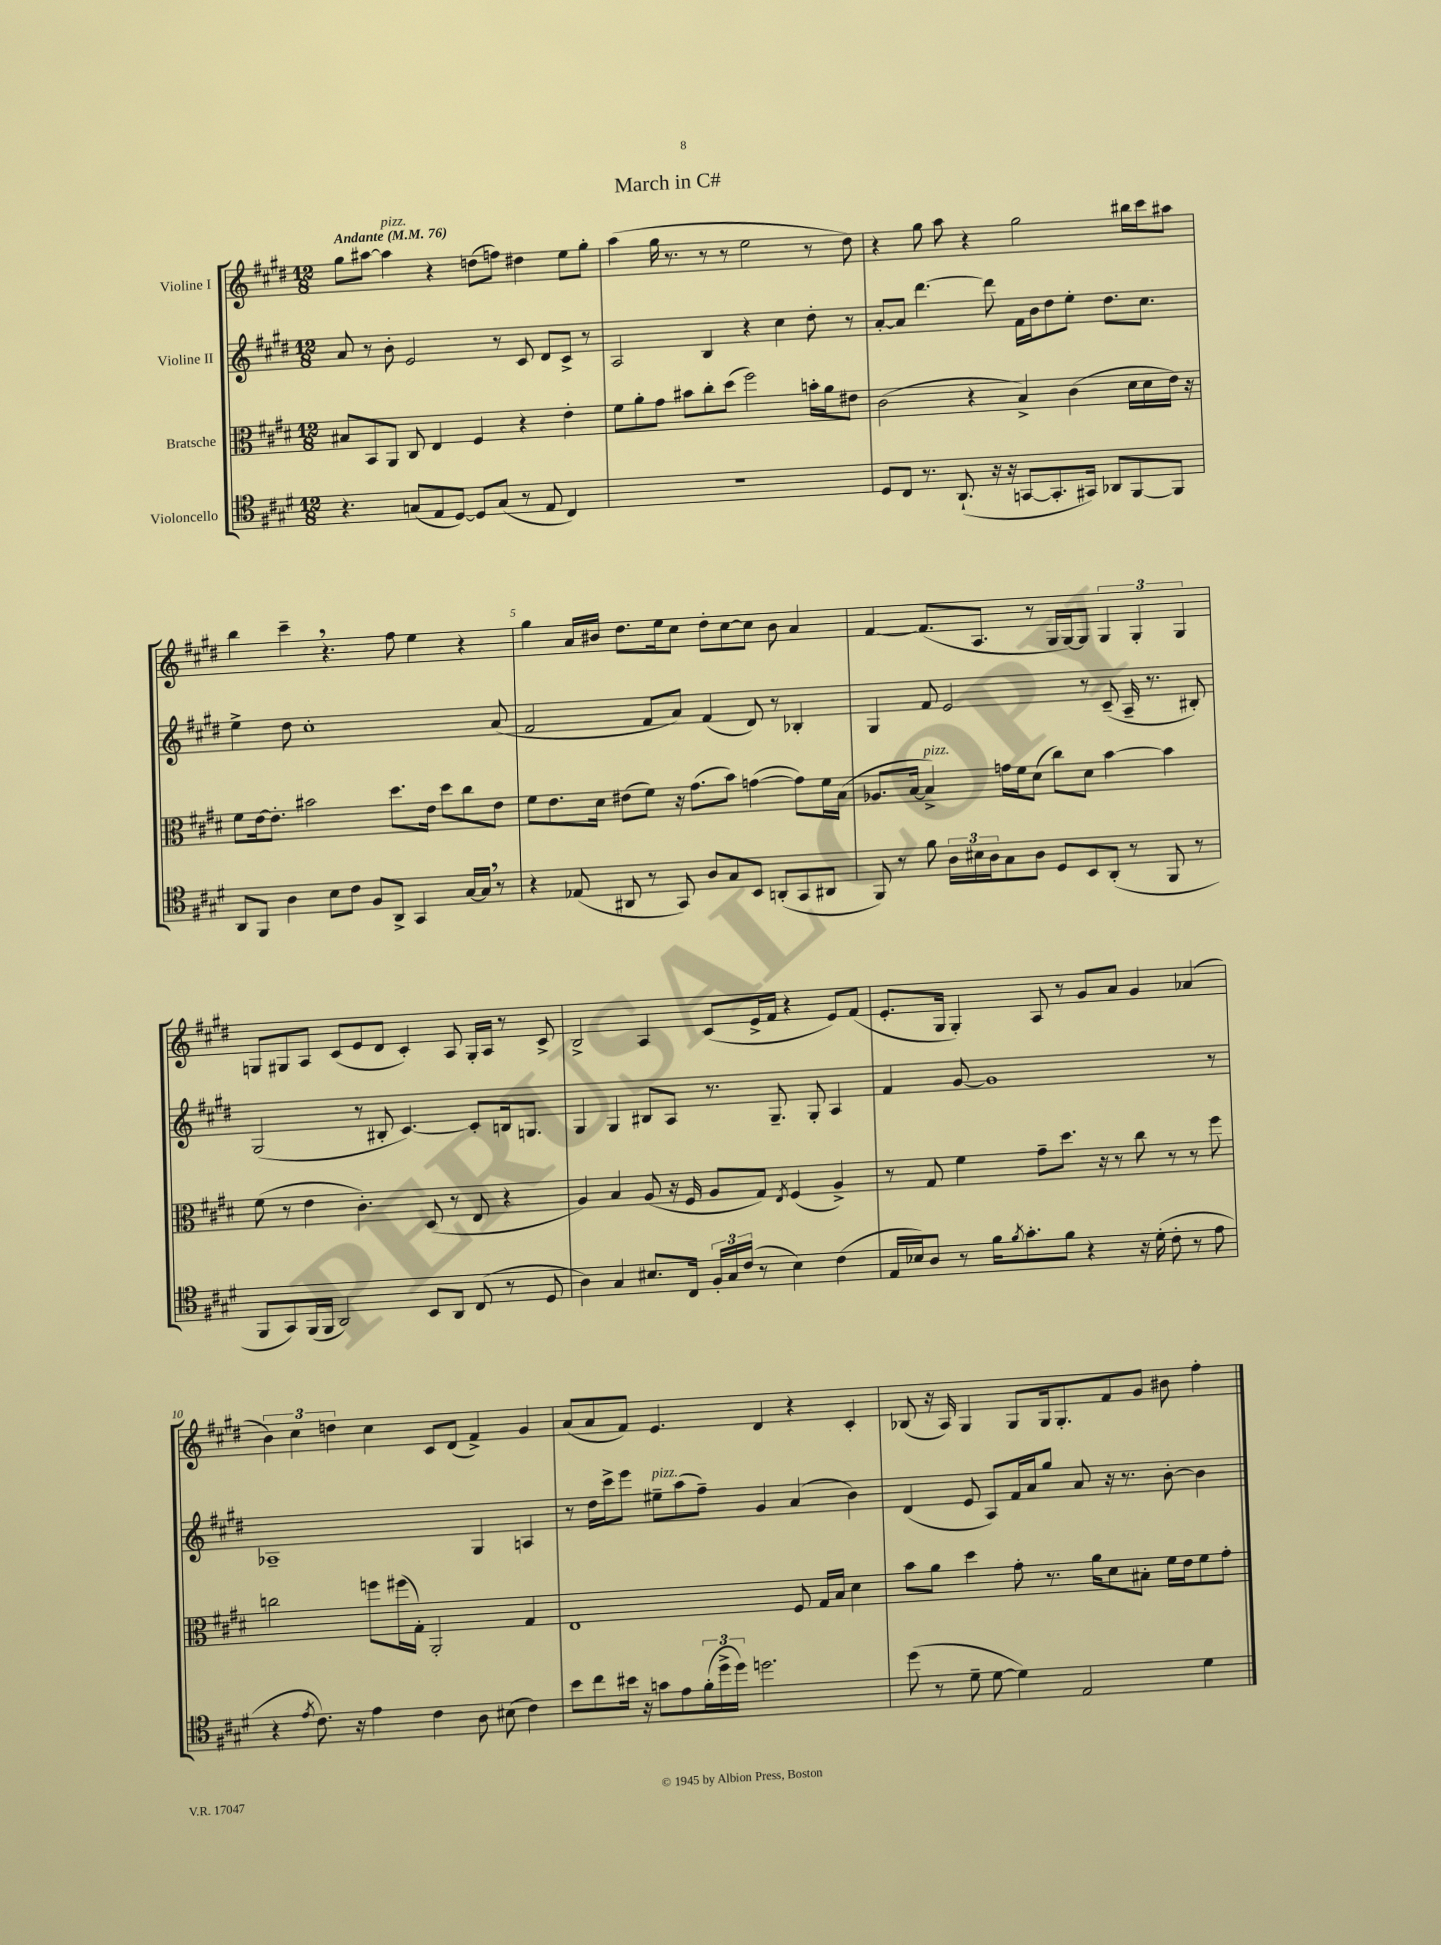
\header { title = "March in C#" }
<<
\new StaffGroup <<
\new Staff = "s0" \with { instrumentName = "Violine I" } {
    \clef treble \key e \major \numericTimeSignature \time 12/8 \tempo "Andante" 4 = 76
    gis''8 ais''8~ ais''4^\markup { \italic "pizz." } r4 d''8( f''8) dis''4 e''8 gis''8-. |
    a''4( gis''16 r8. r8 r8 e''2 r8 dis''8) |
    r4 gis''8 a''8 r4 gis''2 bis''16 cis'''16 ais''8 |
    b''4 cis'''4-- \breathe r4. fis''8 e''4 r4 |
    gis''4 a'16 bis'16 dis''8. e''16 cis''8 dis''8-. cis''8~ cis''8 bis'8 a'4 |
    fis'4~ fis'8.( a8. r8 gis16 gis16~) gis8 \tuplet 3/2 { gis4 gis4-. gis4 } |
    g8 gis8 a8 cis'8( e'8 dis'8 cis'4-.) a8 gis16-. a16 r8 cis'8-> |
    b2-> a4 cis'8( e'16-> fis'16 r4 e'8) fis'8( |
    e'8.-. gis16 gis4-.) a8 r8 gis'8 a'8 gis'4 aes'4( |
    \tuplet 3/2 { b'4) cis''4 d''4 } cis''4 cis'8 dis'8( fis'4->) gis'4 |
    a'8( a'8 fis'8) e'4. dis'4 r4 cis'4-. |
    bes8( r16 a16) gis4 gis8 gis16 gis8.-. fis'8 gis'8 bis'8 fis''4-. \bar "|." |
}
\new Staff = "s1" \with { instrumentName = "Violine II" } {
    \clef treble \key e \major \numericTimeSignature \time 12/8
    a'8 r8 b'8-. e'2 r8 cis'8 dis'8 cis'8-> r8 |
    a2 b4 r4 cis''4 dis''8-. r8 |
    a'8~-. a'8 dis'''4.~ dis'''8 fis'16 b'16 dis''8 e''8-. dis''8. cis''8. |
    e''4-> dis''8 cis''1-. a'8( |
    fis'2 fis'8 a'8) fis'4( dis'8) r8 bes4-. |
    gis4 fis'8 e'2 r8 cis'8--( a16-- r8. bis8-.) |
    gis2( r8 bis8-. cis'4.~) cis'8-. b16 g8. |
    gis4 gis4 bis8 a8 r8. gis8.-- gis8-. a4 |
    fis'4 gis'8~ gis'1 r8 |
    aes1-- gis4 a4 |
    r8 dis''16 cis'''16-> e'''8 eis''8--^\markup { \italic "pizz." } a''8( fis''8--) gis'4 a'4( b'4) |
    dis'4( e'8 a8) fis'16 a'16 gis''8 a'8 r16 r8. b'8~-. b'4 \bar "|." |
}
\new Staff = "s2" \with { instrumentName = "Bratsche" } {
    \clef alto \key e \major \numericTimeSignature \time 12/8
    bis8 b,8 a,8 cis8 e4 fis4 r4 e'4-. |
    fis'8 a'8-. gis'8 bis'8 cis''8-. dis''8( fis''2) b'16-. a'16 eis'8 |
    cis'2( r4 b4->) cis'4( dis'16 dis'16 e'16) r16 |
    fis'8 e'16~ e'8.-. bis'2 dis''8. e'16 dis''8 cis''8 e'8 |
    fis'8 e'8. dis'16 eis'8( fis'8) r16 gis'8.( b'8) g'4~( g'8) fis'16 b16( |
    aes8. b16~ b4->^\markup { \italic "pizz." }) g'16 fis'16 dis'8( cis''8) dis'8 b'4~ b'4 |
    fis'8( r8 e'4 cis'4.-.) dis8( r8 e8 r4 |
    a4) b4 a8( r16 fis16 a8 gis8) \acciaccatura { e8 } fis4( a4->) |
    r8 gis8 fis'4 gis'8-- dis''8. r16 r8 cis''8 r8 r8 fis''8 |
    c''2 f''8 fis''16( gis16-.) a,2-. gis4 |
    e1 fis8 gis16 b16 dis'4 |
    b'8 a'8 dis''4 gis'8-. r8. a'16 dis'8 bis8-. fis'16 e'16 fis'8 gis'8-. \bar "|." |
}
\new Staff = "s3" \with { instrumentName = "Violoncello" } {
    \clef tenor \key e \major \numericTimeSignature \time 12/8
    r4. g8( e8 dis8~) dis8 g8( r8 e8 cis4) |
    R1. |
    dis8 cis8 r8. a,8.-!( r16 r16 g,8~ g,8.-. gis,16) aes,8 fis,8~ fis,8 |
    a,8 fis,8 a4 b8 cis'8 fis8 a,8-> gis,4 gis16~ gis16 \breathe r8 |
    r4 ees8( ais,8 r8 gis,8) a8 gis8 b,8 a,8-.( gis,8 ais,8 |
    fis,8) r8 fis'8 \tuplet 3/2 { a16 bis16 a16 } gis8 a8 dis8 b,8 a,8-.( r8 fis,8 r8 |
    fis,8 gis,8) fis,16( fis,16 a,2) b,8 a,8 cis8( r8 dis8 |
    a4) gis4 bis8. cis16 \tuplet 3/2 { fis16-. gis16 cis'16( } r8 bis4) cis'4( |
    e16 bes16) a8 r8 fis'16 \acciaccatura { fis'8 } gis'8.-. fis'8 r4 r16 dis'16-.( cis'8-. r8 e'8 |
    r4 \acciaccatura { e'8 } cis'8.) r16 e'4 cis'4 a8 bis8( cis'4) |
    b'8 cis''8 bis'16 r16 g'8 e'8 \tuplet 3/2 { fis'16-.( dis''16-> dis''16) } d''2. |
    dis''8( r8 dis'8-- dis'8~ dis'4) e2 dis'4 \bar "|." |
}
>>
>>
\layout { \context { \Score \override BarNumber.break-visibility = ##(#f #t #t) barNumberVisibility = #(every-nth-bar-number-visible 5) } }
